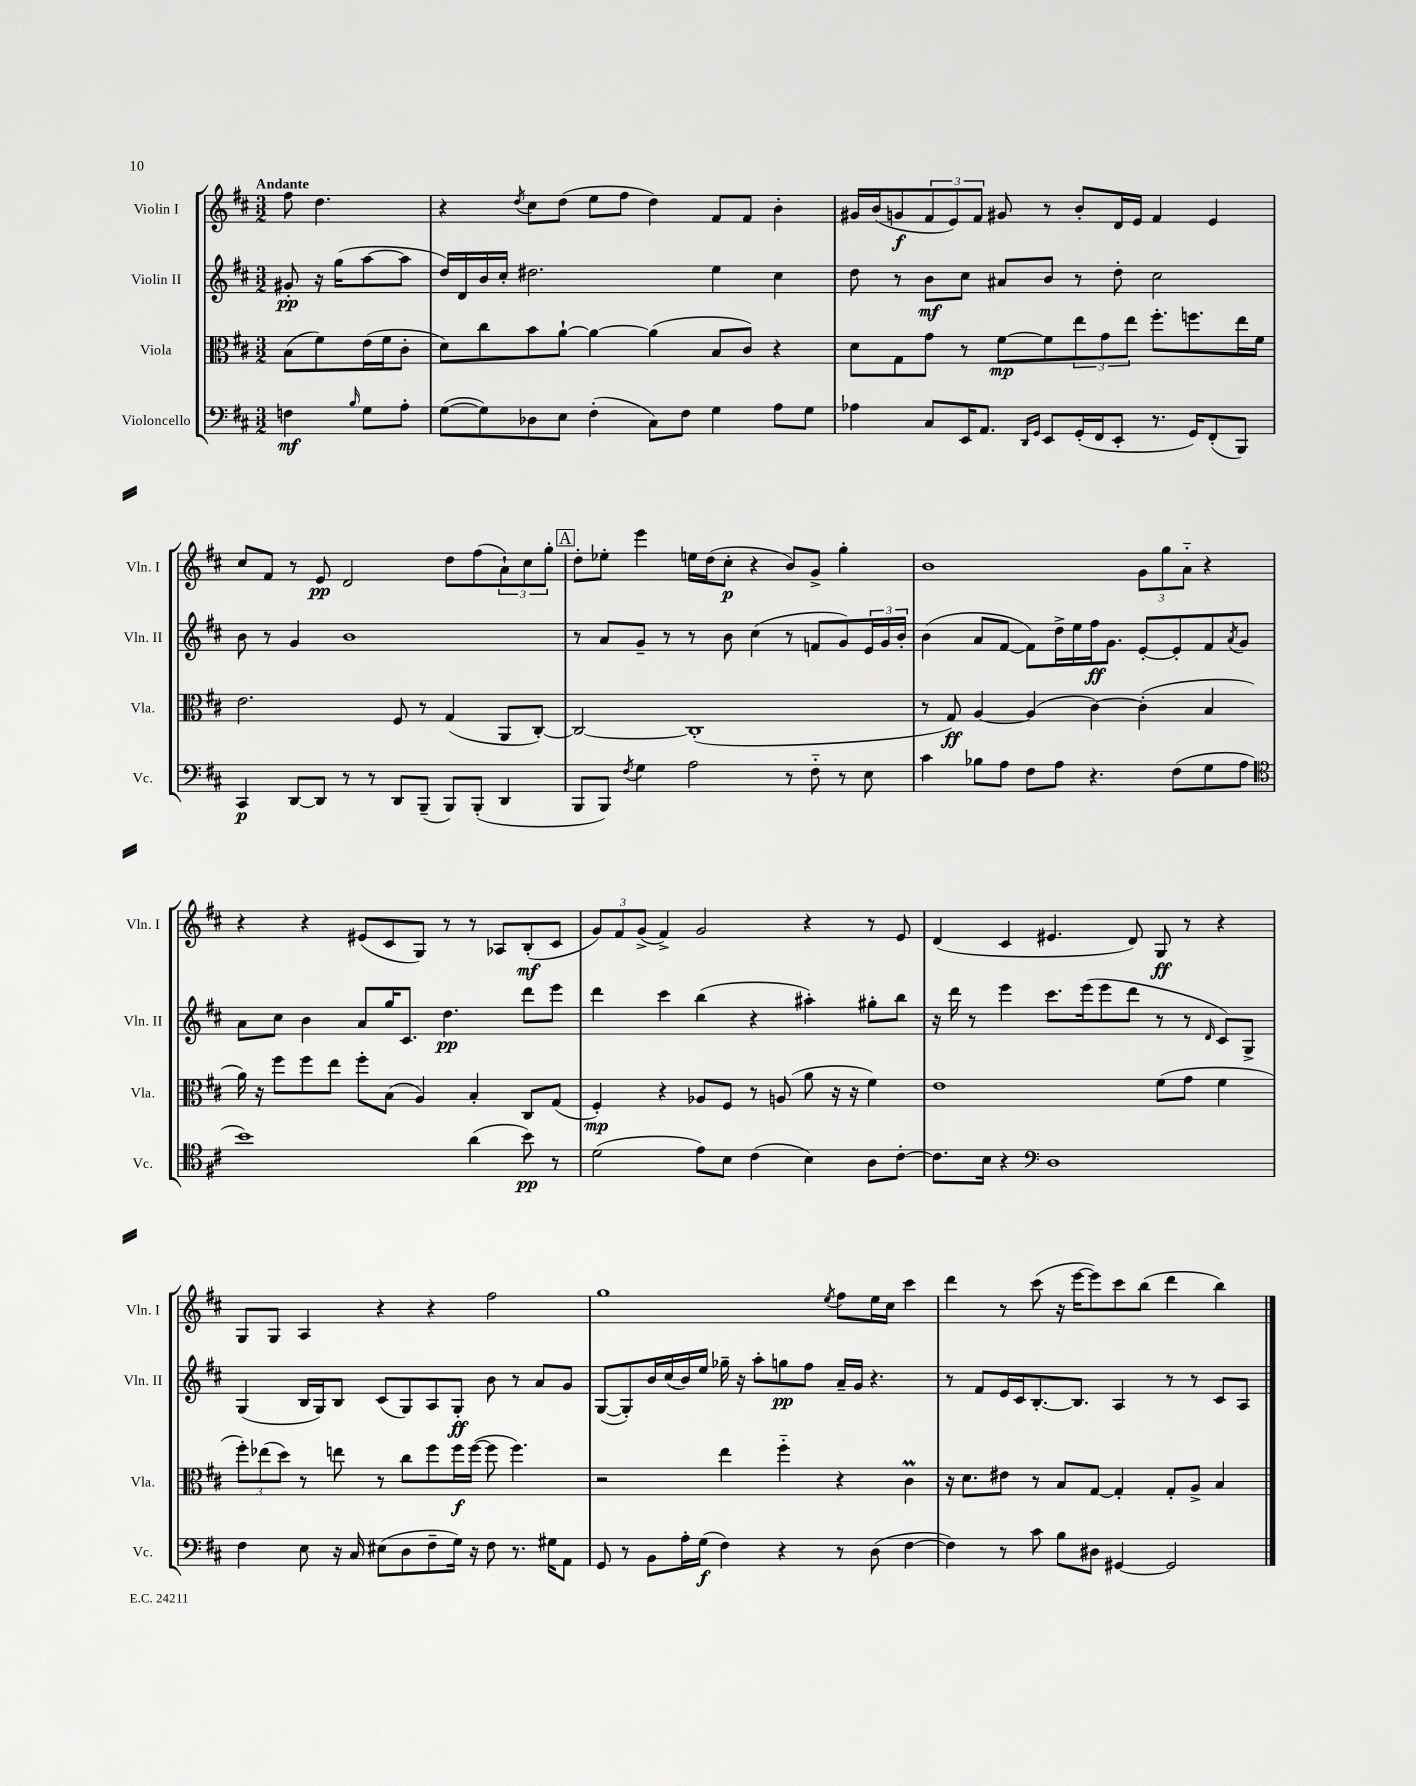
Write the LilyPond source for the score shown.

<<
\new StaffGroup <<
\new Staff = "s0" \with { instrumentName = "Violin I" shortInstrumentName = "Vln. I" } {
    \clef treble \key d \major \numericTimeSignature \time 3/2 \partial 2 \tempo "Andante"
    fis''8 d''4. |
    r4 \acciaccatura { d''8 } cis''8 d''8( e''8 fis''8 d''4) fis'8 fis'8 b'4-. |
    gis'16 b'16( g'8\f \tuplet 3/2 { fis'8 e'8) fis'8 } gis'8 r8 b'8-. d'16 e'16 fis'4 e'4 |
    cis''8 fis'8 r8 e'8\pp d'2 d''8 fis''8( \tuplet 3/2 { a'8-!) cis''8 g''8-. } |
    \mark \markup { \box "A" } d''8-. ees''8-. e'''4 e''16 d''16( cis''8-.\p r4 b'8) g'8-> g''4-. |
    b'1 \tuplet 3/2 { g'8 g''8 a'8-_ } r4 |
    r4 r4 eis'8( cis'8 g8) r8 r8 aes8 b8-.\mf( cis'8 |
    \tuplet 3/2 { g'8) fis'8 g'8->( } fis'4->) g'2 r4 r8 e'8 |
    d'4( cis'4 eis'4. d'8) g8\ff r8 r4 |
    g8 g8 a4 r4 r4 fis''2 |
    g''1 \acciaccatura { e''8 } fis''8 e''16 cis''16 cis'''4 |
    d'''4 r8 cis'''8( r16 e'''16~ e'''8) cis'''8 b''8( d'''4 b''4) \bar "|." |
}
\new Staff = "s1" \with { instrumentName = "Violin II" shortInstrumentName = "Vln. II" } {
    \clef treble \key d \major \numericTimeSignature \time 3/2 \partial 2
    gis'8-.\pp r16 g''16( a''8~ a''8 |
    d''16) d'16 b'16 cis''16-. dis''2. e''4 cis''4 |
    d''8 r8 b'8\mf cis''8 ais'8 b'8 r8 d''8-. cis''2 |
    b'8 r8 g'4 b'1 |
    \mark \markup { \box "A" } r8 a'8 g'8-- r8 r8 b'8 cis''4( r8 f'8 g'8) \tuplet 3/2 { e'16 g'16 b'16-. } |
    b'4( a'8 fis'8~ fis'8) d''16-> e''16 fis''16\ff g'8. e'8~-. e'8-. fis'8 \acciaccatura { a'8 } g'8 |
    a'8 cis''8 b'4 a'8 g''16 cis'8. d''4.\pp d'''8 e'''8 |
    d'''4 cis'''4 b''4( r4 ais''4-.) gis''8-. b''8 |
    r16 d'''16 r8 e'''4 cis'''8. e'''16( e'''8 d'''8 r8 r8 \grace { d'16 } cis'8) g8-> |
    g4( b16 g16) b8 cis'8( g8) a8 g8-.\ff b'8 r8 a'8 g'8 |
    g8~( g8-.) b'16 cis''16( b'16) e''16 ges''16-- r16 a''8-. g''8\pp fis''8 a'16-- g'16 r4. |
    r8 fis'8 e'16 cis'16 b8.~-. b8. a4 r8 r8 cis'8 a8 \bar "|." |
}
\new Staff = "s2" \with { instrumentName = "Viola" shortInstrumentName = "Vla." } {
    \clef alto \key d \major \numericTimeSignature \time 3/2 \partial 2
    b8( fis'8) e'16( fis'16 cis'8-. |
    d'8) cis''8 b'8 a'8~-! a'4~ a'4( b8 cis'8) r4 |
    d'8 g8 g'8 r8 fis'8~\mp fis'8 \tuplet 3/2 { e''8 g'8 e''8 } fis''8.-. f''8. e''16 fis'16 |
    e'2. fis8 r8 g4( a,8 cis8~-.) |
    \mark \markup { \box "A" } cis2~ cis1-.( |
    r8 g8\ff) a4~ a4( cis'4~) cis'4-.( b4 |
    a'16) r16 fis''8 fis''8 e''8 fis''8-. b8( a4) b4-. cis8 g8( |
    fis4-.\mp) r4 aes8 fis8 r8 a8( a'8 r16 r16 fis'4) |
    e'1 fis'8( g'8 fis'4 |
    \tuplet 3/2 { fis''8-.) ees''8( d''8) } r8 e''8 r8 cis''8 fis''8 fis''16\f fis''16~( fis''8 fis''4.) |
    r2 e''4 fis''4-_ r4 cis'4\prall |
    r16 d'8. eis'8 r8 b8 g8~ g4-. g8-. a8-> b4 \bar "|." |
}
\new Staff = "s3" \with { instrumentName = "Violoncello" shortInstrumentName = "Vc." } {
    \clef bass \key d \major \numericTimeSignature \time 3/2 \partial 2
    f4\mf \grace { b16 } g8 a8-. |
    g8~( g8) des8 e8 fis4-.( cis8) fis8 g4 a8 g8 |
    aes4 cis8 e,16 a,8. \grace { d,16 g,16 } e,8 g,16-.( fis,16 e,8-. r8. g,16) fis,8-.( b,,8) |
    cis,4\p d,8~ d,8 r8 r8 d,8 b,,8--( b,,8) b,,8-.( d,4 |
    \mark \markup { \box "A" } b,,8 b,,8) \acciaccatura { fis8 } g4 a2 r8 fis8-_ r8 e8 |
    cis'4 bes8 a8 fis8 a8 r4. fis8( g8 a8 |
    \clef tenor b'1) a'4( b'8\pp) r8 |
    d'2( e'8) b8 cis'4( b4) a8 cis'8~-. |
    cis'8. b16 r4 \clef bass d1 |
    fis4 e8 r16 cis16 eis8( d8 fis8-- g16) r16 fis8 r8. gis16 a,8 |
    g,8 r8 b,8 a16-. g16\f( fis4) r4 r8 d8( fis4~ |
    fis4) r8 cis'8 b8 dis8 gis,4~ gis,2 \bar "|." |
}
>>
>>
\layout { \context { \Score \remove "Bar_number_engraver" } }
